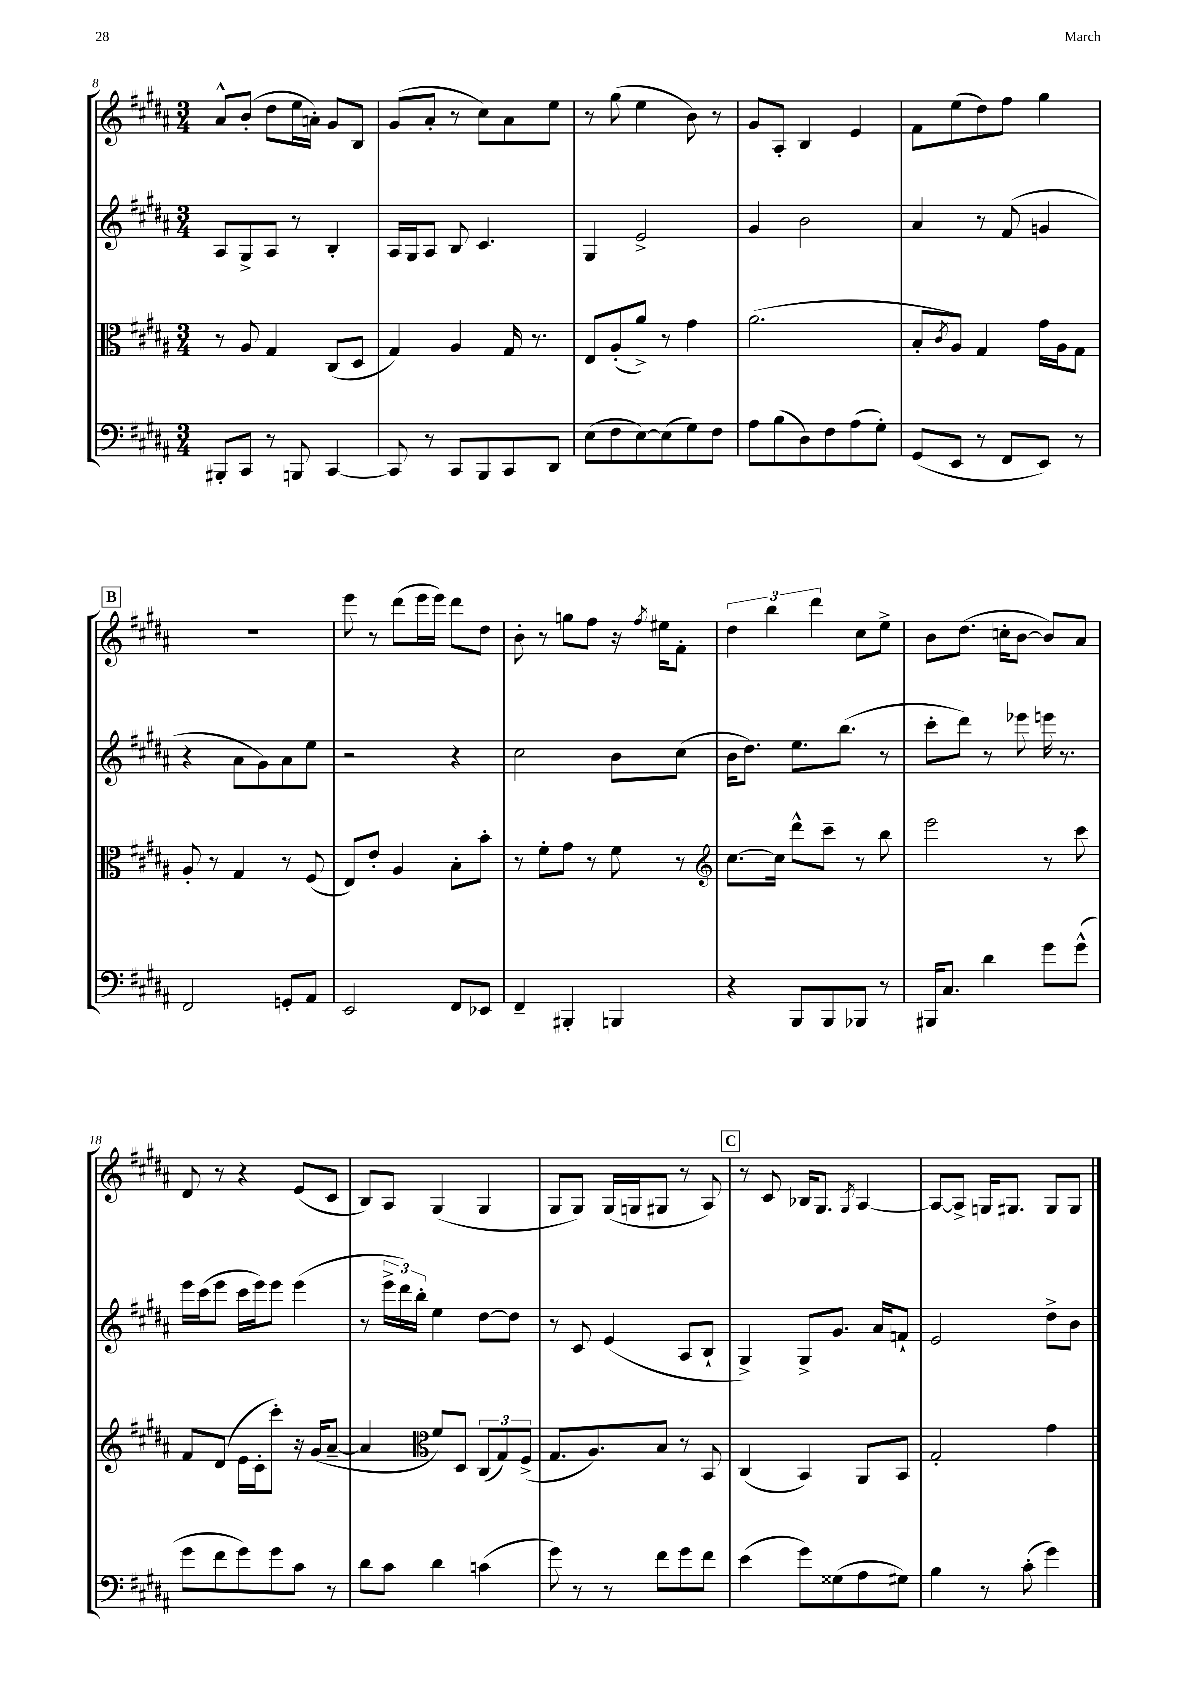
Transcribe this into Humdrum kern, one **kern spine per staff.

**kern	**kern	**kern	**kern
*staff4	*staff3	*staff2	*staff1
*clefF4	*clefC3	*clefG2	*clefG2
*k[f#c#g#d#a#]	*k[f#c#g#d#a#]	*k[f#c#g#d#a#]	*k[f#c#g#d#a#]
*M3/4	*M3/4	*M3/4	*M3/4
8BBB#'	8r	8A#	8a#^^
8CC#	8A#	8G#^	(8b'
8r	4G#	8A#	8dd#
8BBB	.	8r	16ee
.	.	.	16a')
[4CC#	(8C#	4B'	8g#
.	8D#	.	8B
=	=	=	=
8CC#]	4G#)	16A#	(8g#
.	.	16G#	.
8r	.	8A#	8a#'
8CC#	4A#	8B	8r
8BBB	.	4.c#	8cc#)
8CC#	16G#	.	8a#
.	8.r	.	.
8DD#	.	.	8ee
=	=	=	=
(8E	8E	4G#	8r
8F#	(8A#'	.	(8gg#
[8E)	8a#^)	2e^	4ee
(8E]	8r	.	.
8G#)	4g#	.	8b)
8F#	.	.	8r
=	=	=	=
8A#	(2.a#	4g#	8g#
(8B	.	.	8A#'
8D#)	.	2b	4B
8F#	.	.	.
(8A#	.	.	4e
8G#')	.	.	.
=	=	=	=
(8GG#	8B'	4a#	8f#
.	8qc#	.	.
8EE	8A#)	.	(8ee
8r	4G#	8r	8dd#)
8FF#	.	(8f#	8ff#
8EE)	16g#	4g	4gg#
.	16A#	.	.
8r	8G#	.	.
=	=	=	=
2FF#	8A#'	4r	2.r
.	8r	.	.
.	4G#	8a#	.
.	.	8g#)	.
8GG'	8r	8a#	.
8AA#	(8F#	8ee	.
=	=	=	=
2EE	8E)	2r	8eee
.	8e'	.	8r
.	4A#	.	(8ddd#
.	.	.	16eee
.	.	.	16eee)
8FF#	8B'	4r	8ddd#
8EE-	8b'	.	8dd#
=	=	=	=
4FF#~	8r	2cc#	8b'
.	8f#'	.	8r
4BBB#'	8g#	.	8gg
.	8r	.	8ff#
4BBB	8f#	8b	16r
.	.	.	8qff#
.	.	.	16ee#
.	8r	(8cc#	8f#'
=	=	=	=
*	*clefG2	*	*
4r	[8.cc#	16b	6dd#
.	.	8.dd#)	.
.	.	.	6bb
.	16cc#]	.	.
8BBB	8ddd#^^	8.ee	.
.	.	.	6ddd#
8BBB	8ccc#~	.	.
.	.	(8.bb	.
8BBB-	8r	.	8cc#
8r	8bb	8r	8ee^
=	=	=	=
16BBB#	2eee	8ccc#'	8b
8.C#	.	.	.
.	.	8ddd#)	(8.dd#
4d#	.	8r	.
.	.	.	16cc'
.	.	8eee-	[8b
8g#	8r	16eee	8b])
.	.	8.r	.
(8g#^^	8ccc#	.	8a#
=	=	=	=
8g#	8f#	16eee	8d#
.	.	(16ccc#	.
8f#	(8d#	8eee	8r
8g#)	16e	16ccc#	4r
.	16c#'	16eee)	.
8g#	8ccc#')	8eee	.
8c#	16r	(4eee	(8e
.	(16g#	.	.
8r	[8a#~	.	8c#
=	=	=	=
8d#	4a#]	8r	8B)
8c#	.	24eee^	8A#
.	.	24ddd#)	.
.	.	24bb'	.
*	*clefC3	*	*
4d#	8f#)	4ee	(4G#
.	8D#	.	.
(4c	(12C#	[8dd#	4G#
.	12G#)	.	.
.	.	8dd#]	.
.	(12F#^	.	.
=	=	=	=
8g#)	8.G#	8r	8G#
8r	.	8c#	8G#)
.	8.A#)	.	.
8r	.	(4e	(16G#
.	.	.	16G
8f#	8B	.	8G#
8g#	8r	8A#	8r
8f#	8BB	8B`	8A#)
=	=	=	=
(4e	(4C#	4G#^)	8r
.	.	.	8c#
8g#)	4BB)	8G#^	16B-
.	.	.	8.G#
(8G##	.	8.g#	.
.	.	.	8qG#
8A#	8AA#	.	[4A#
.	.	16a#	.
8G#)	8BB	8f`	.
=	=	=	=
4B	2G#'	2e	8A#_
.	.	.	8A#^]
8r	.	.	16G
.	.	.	8.G#
(8c#'	.	.	.
4g#)	4g#	8dd#^	8G#
.	.	8b	8G#
==	==	==	==
*-	*-	*-	*-
